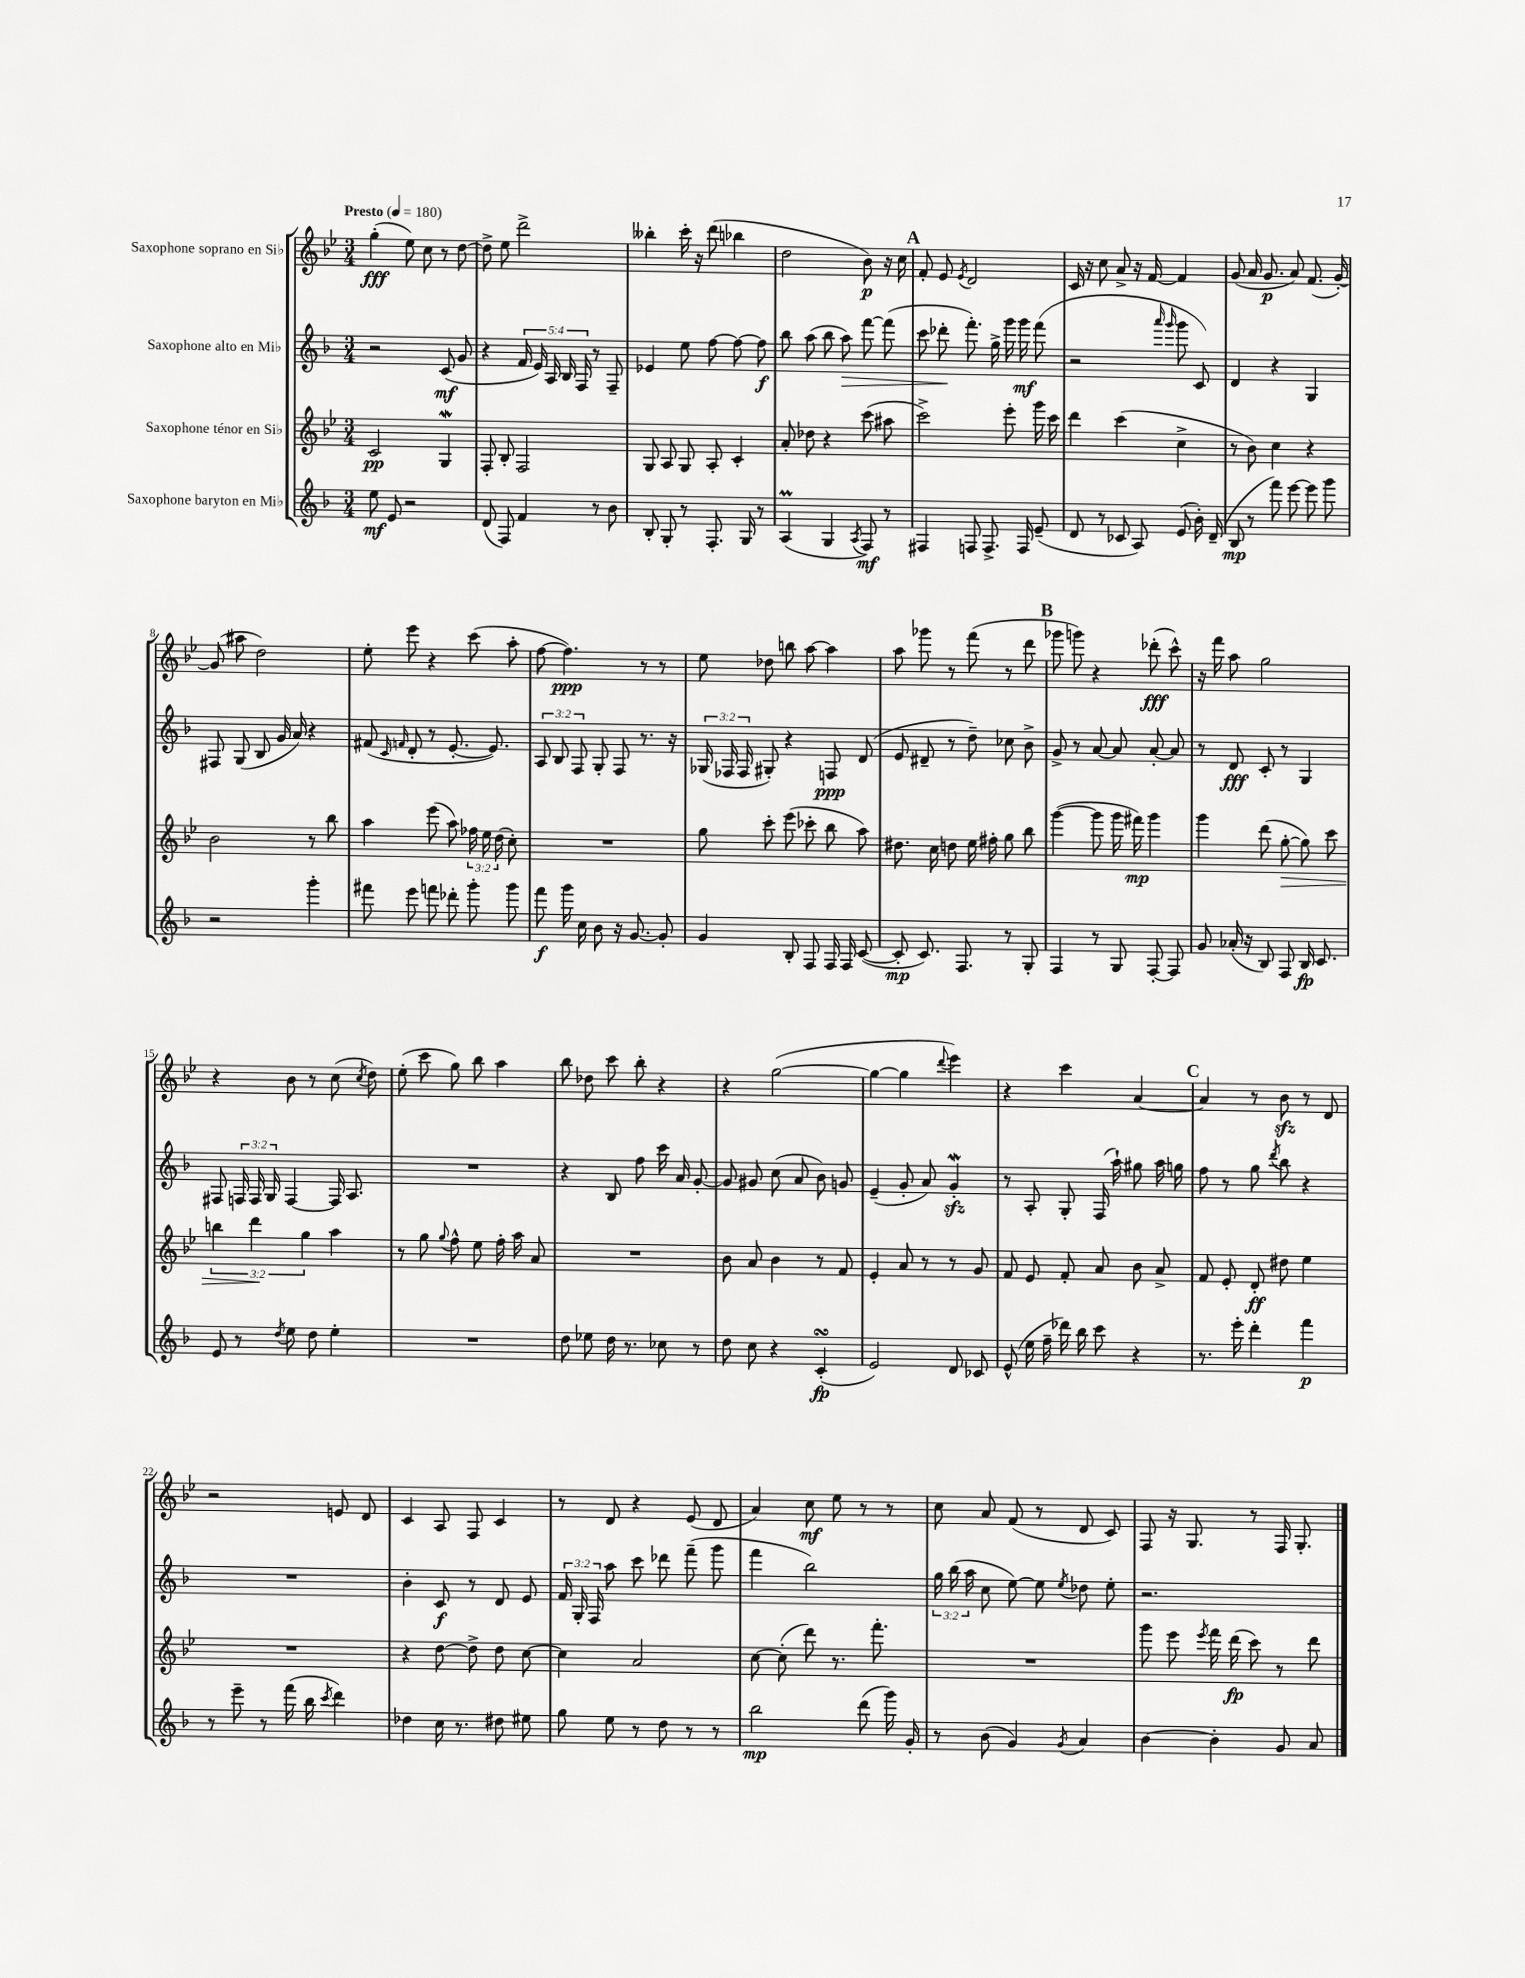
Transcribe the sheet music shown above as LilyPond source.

<<
\new StaffGroup <<
\new Staff = "s0" \with { instrumentName = "Saxophone soprano en Sib" } {
    \clef treble \key bes \major \numericTimeSignature \time 3/4 \tempo "Presto" 4 = 180
    \autoBeamOff g''4-.\fff( ees''8) c''8 r8 d''8~ |
    d''8-> ees''8 d'''2-> |
    beses''4-. c'''16-. r16 d'''8( bes''4 |
    d''2 bes'8\p) r16 c''16 |
    \mark \markup { \bold "A" } f'8-. ees'8 \acciaccatura { ees'8 } d'2 |
    c'16 r16 c''8 a'8-> r16 f'16~ f'4 |
    g'8( a'16 g'8.\p a'8) f'8.( g'16~-.) |
    g'8( ais''8 d''2) |
    ees''8-. ees'''8 r4 c'''8( a''8-. |
    f''8~ f''4.\ppp) r8 r8 |
    ees''8 des''8 b''8 a''8~ a''4 |
    a''8 ges'''8 r8 f'''8( r8 d'''8 |
    \mark \markup { \bold "B" } ges'''8 g'''8) r4 des'''8-.\fff( c'''8-^) |
    r16 f'''16 a''8 g''2 |
    r4 bes'8 r8 c''8( \acciaccatura { c''8 } d''8) |
    ees''8-.( c'''8 g''8) bes''8 a''4 |
    bes''8 des''8 c'''8 bes''8-. r4 |
    r4 g''2~( |
    g''4~ g''4 \appoggiatura { d'''8 } ees'''4) |
    r4 c'''4 a'4~ |
    \mark \markup { \bold "C" } a'4 r8 bes'8\sfz r8 d'8 |
    r2 e'8 d'8 |
    c'4 a8 f8 c'4 |
    r8 d'8 r4 ees'8( d'8 |
    a'4) c''8\mf ees''8 r8 r8 |
    c''8 a'8 f'8( r8 d'8 c'8) |
    f8 r16 g8. r8 f16 g8.-. \bar "|." |
}
\new Staff = "s1" \with { instrumentName = "Saxophone alto en Mib" } {
    \clef treble \key f \major \numericTimeSignature \time 3/4 \override Staff.TupletNumber.text = #tuplet-number::calc-fraction-text
    \autoBeamOff r2 c'8\mf( g'8 |
    r4 \tuplet 5/4 { f'16 e'16) a16 bes16 f16 } r8 f8-- |
    ees'4 e''8 f''8~ f''8~ f''8\f |
    bes''8 a''8( bes''8 a''8\>) f'''8~ f'''8( |
    \mark \markup { \bold "A" } c'''8 des'''8-.\! f'''8.-.) g''16-> g'''16 g'''16\mf f'''8( |
    r2 \grace { a'''16 g'''16 } g'''8 c'8) |
    d'4 r4 g4 |
    fis8 g8( bes8 g'16 a'16) r4 |
    fis'8( \grace { c'16 f'16 } d'8-. r8 e'8.~-. e'8.) |
    \tuplet 3/2 { a8 bes8 f8 } g8-. f8 r8. r16 |
    \tuplet 3/2 { ges16( fes16 fes16 } gis8-.) r4 f8\ppp d'8( |
    e'8 dis'8-- r8 d''8--) ces''8 bes'8-> |
    \mark \markup { \bold "B" } g'8-> r8 a'8~ a'8 a'8~-. a'8 |
    r8 d'8\fff c'8-. r8 g4 |
    fis8 \tuplet 3/2 { f16 f16 g16 } f4~ f16 a8. |
    R2. |
    r4 bes8 f''8 c'''16 a'16 g'8~-. |
    g'8 gis'8 c''8( a'8 bes'8) g'8 |
    e'4--( g'8-. a'8) g'4-.\mordent\sfz |
    r8 a8-. g8-. f16( a''16-!) gis''8 a''16 g''16 |
    \mark \markup { \bold "C" } f''8 r8 g''8 \acciaccatura { d'''8 } bes''8 r4 |
    R2. |
    bes'4-. c'8\f r8 d'8 e'8 |
    \tuplet 3/2 { f'16 g16-. f16 } a''8 c'''8 des'''8 f'''8--( g'''8 |
    f'''4 bes''2) |
    \tuplet 3/2 { g''16 bes''16( a''16 } c''8 e''8~) e''8 \acciaccatura { e''8 } des''8 e''8-. |
    r2. \bar "|." |
}
\new Staff = "s2" \with { instrumentName = "Saxophone ténor en Sib" } {
    \clef treble \key bes \major \numericTimeSignature \time 3/4 \override Staff.TupletNumber.text = #tuplet-number::calc-fraction-text
    \autoBeamOff c'2\pp g4\mordent |
    f8-. bes8-. f2 |
    g8 a8 g8 a8-. c'4-. |
    a'8-. des''8 r4 c'''8( ais''8 |
    \mark \markup { \bold "A" } c'''2->) ees'''8-. g'''16 c'''16 |
    d'''4 c'''4( c''4-> |
    r8 bes'8) c''4 r4 |
    bes'2 r8 bes''8 |
    a''4 ees'''8( a''8) \tuplet 3/2 { fes''16 ees''16 d''16( } c''8-.) |
    R2. |
    g''8 c'''8-. ees'''8( ces'''8-. bes''8 a''8) |
    dis''8. c''16 d''8 ees''16 fis''16-. g''8 bes''8 |
    \mark \markup { \bold "B" } g'''4~( g'''8 g'''16 fis'''16\mp) g'''4 |
    g'''4 d'''8( g''8~-.\> g''8) c'''8 |
    \tuplet 3/2 { b''4 d'''4\! g''4 } a''4 |
    r8 g''8 \appoggiatura { g''8 } f''8-^ ees''8 f''16-. a''16 a'8 |
    R2. |
    bes'8 a'8 bes'4 r8 f'8 |
    ees'4-. a'8 r8 r8 g'8 |
    f'8 ees'8 f'8-. a'8 bes'8 a'8-> |
    \mark \markup { \bold "C" } f'8 ees'8-. d'8-.\ff dis''8 ees''4 |
    R2. |
    r4 d''8~ d''8-> d''8 c''8~ |
    c''4 a'2 |
    c''8~ c''8-.( d'''8) r8. f'''8.-. |
    R2. |
    g'''8 ees'''8 \acciaccatura { ees'''8 } f'''16 d'''16\fp( c'''8) r8 d'''8 \bar "|." |
}
\new Staff = "s3" \with { instrumentName = "Saxophone baryton en Mib" } {
    \clef treble \key f \major \numericTimeSignature \time 3/4
    \autoBeamOff e''8\mf e'8 r2 |
    d'8( f8) f'4 r8 bes'8 |
    bes8-. g8-. r8 f8.-. g16 r8 |
    a4\prall( g4 \acciaccatura { a8 } f8\mf) r8 |
    \mark \markup { \bold "A" } fis4 f8 f8.-> f16 e'8--( |
    d'8 r8 ces'8 a8) e'8( bes'16-.) d'16--( |
    bes8\mp r8 f'''8) e'''8~ e'''8 g'''8 |
    r2 g'''4-. |
    fis'''8 e'''8 f'''8 des'''8-. g'''8-. g'''8 |
    f'''8\f g'''16 c''16 bes'8 r16 g'8.~ g'8-. |
    g'4 bes8-. f8 f16 f16 c'8~( |
    c'8-.\mp c'8.) f8. r8 g8-. |
    \mark \markup { \bold "B" } f4 r8 g8 f8~-. f8 |
    g'8 aes'16-.( r16 bes8) f8 bes16\fp c'8. |
    e'8 r8 \acciaccatura { d''8 } e''8 d''8 e''4-. |
    R2. |
    d''8 ees''8 d''16 r8. ces''8 r8 |
    d''8 c''8 r4 c'4-.\turn\fp( |
    e'2) d'8 ces'8 |
    e'8-^( e''16 f''16-- des'''16) bes''16 c'''8 r4 |
    \mark \markup { \bold "C" } r8. e'''16-. d'''4-. f'''4\p |
    r8 e'''8-- r8 f'''16( bes''16 \acciaccatura { c'''8 } d'''4) |
    des''4 c''16 r8. dis''8 eis''8 |
    g''8 e''8 r8 d''8 r8 r8 |
    bes''2\mp d'''8( g'''16) g'16-. |
    r8 bes'8( g'4) \acciaccatura { g'8 } a'4 |
    bes'4~ bes'4-. g'8 a'8 \bar "|." |
}
>>
>>
